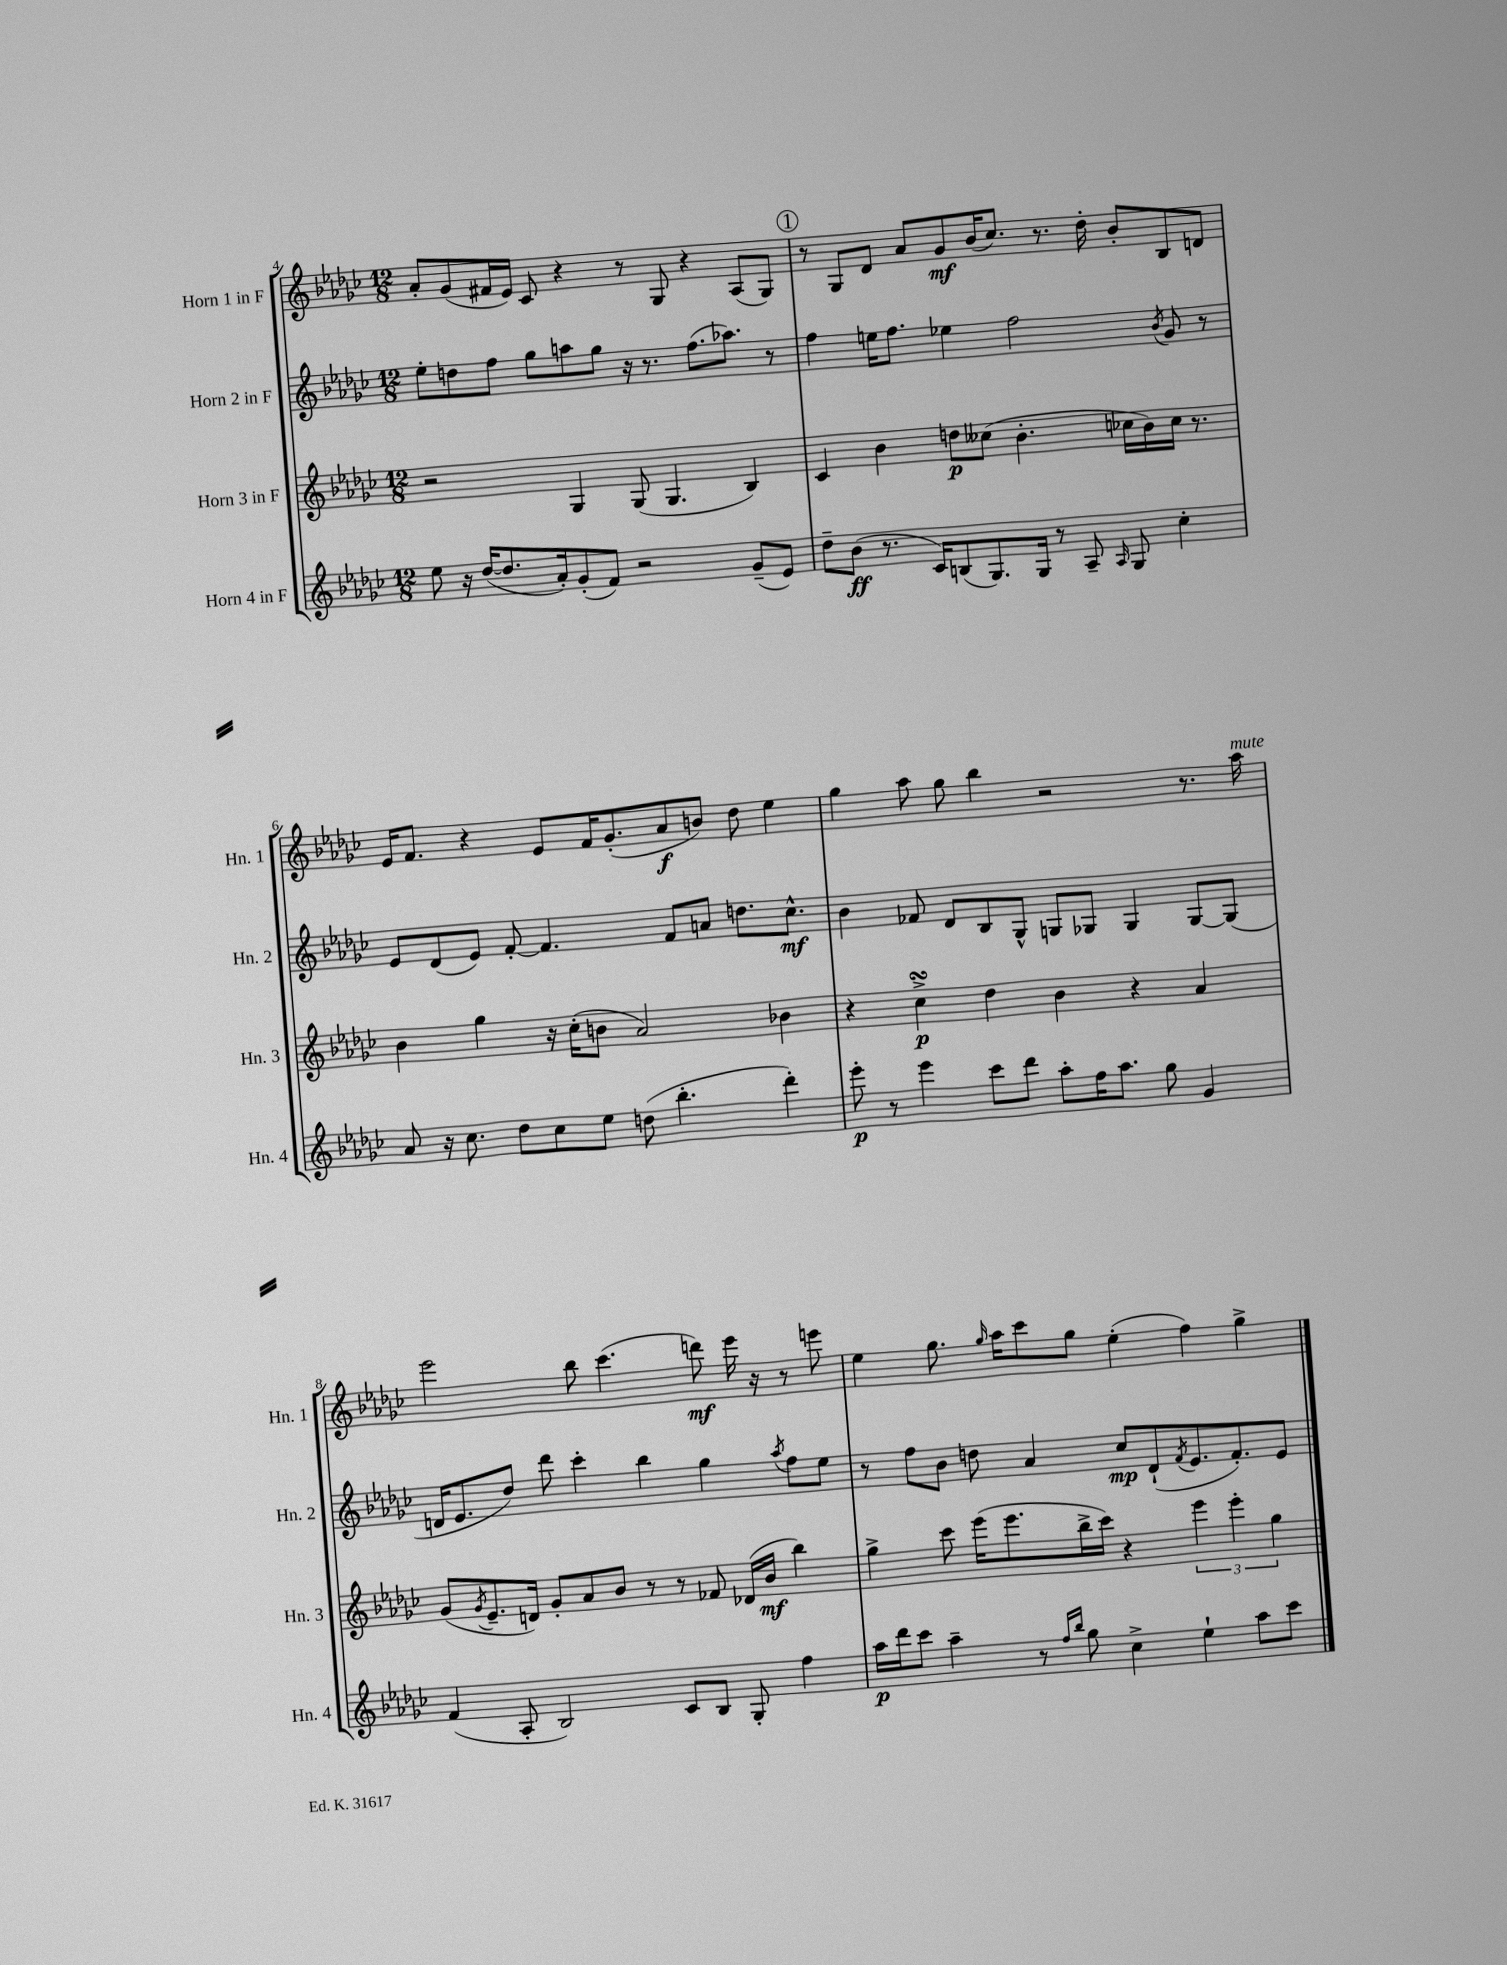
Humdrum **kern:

**kern	**dynam	**kern	**dynam	**kern	**dynam	**kern	**dynam
*part4	*part4	*part3	*part3	*part2	*part2	*part1	*part1
*staff4	*staff4	*staff3	*staff3	*staff2	*staff2	*staff1	*staff1
*I"Horn 4 in F	*	*I"Horn 3 in F	*	*I"Horn 2 in F	*	*I"Horn 1 in F	*
*I'Hn. 4	*	*I'Hn. 3	*	*I'Hn. 2	*	*I'Hn. 1	*
*clefG2	*	*clefG2	*	*clefG2	*	*clefG2	*
*k[b-e-a-d-g-c-]	*	*k[b-e-a-d-g-c-]	*	*k[b-e-a-d-g-c-]	*	*k[b-e-a-d-g-c-]	*
*M12/8	*	*M12/8	*	*M12/8	*	*M12/8	*
=4	=4	=4	=4	=4	=4	=4	=4
8ee-\	.	2r	.	8ee-'\L	.	8a-'/L	.
16r	.	.	.	8ddn\	.	(8g-/	.
([16dd-/KL	.	.	.	.	.	.	.
8.dd-/]	.	.	.	8ff\J	.	16f#X/L	.
.	.	.	.	.	.	16e-/JJ)	.
.	.	.	.	8gg-\L	.	8c-/	.
16a-'/k)	.	.	.	.	.	.	.
(8g-'/	.	4G-/	.	8aan\	.	4r	.
8f/J)	.	.	.	8gg-\J	.	.	.
2r	.	(8G-/	.	16r	.	8r	.
.	.	.	.	8.r	.	.	.
.	.	4.G-/	.	.	.	8G-/	.
.	.	.	.	(8.ff\L	.	4r	.
.	.	.	.	8.aa-X\J)	.	.	.
(8g-~/L	.	4B-/)	.	.	.	(8A-/L	.
8e-/J)	.	.	.	8r	.	8G-/J)	.
!!LO:REH:place=s1:t=1
=5	=5	=5	=5	=5	=5	=5	=5
8dd-~\L	.	4c-/	.	4ff\	.	8r	.
(8b-\J	ff	.	.	.	.	8G-/L	.
8.r	.	4b-\	.	16een\KL	.	8d-/J	.
.	.	.	.	8.ff\J	.	.	.
.	.	.	.	.	.	8a-/L	.
16c-/KL)	.	.	.	.	.	.	.
(8Bn/	.	8ddn\L	p	4ee-X\	.	8g-/	mf
8.G-/)	.	(8cc--X\J	.	.	.	(16b-/K	.
.	.	.	.	.	.	8.cc-/J)	.
.	.	4.b-'\	.	2ff\	.	.	.
16G-/Jk	.	.	.	.	.	.	.
8r	.	.	.	.	.	8.r	.
8A-~/	.	.	.	.	.	.	.
.	.	.	.	.	.	16dd-'\	.
16qqA-/	.	.	.	.	.	.	.
8G-/	.	16cc-X\LL	.	.	.	8b-'/L	.
.	.	16b-\)	.	.	.	.	.
.	.	.	.	8qb-/	.	.	.
4cc-'\	.	16cc-\JJ	.	8g-/	.	8B-/	.
.	.	8.r	.	.	.	.	.
.	.	.	.	8r	.	8dn/J	.
!!LO:LB:g=z
=6	=6	=6	=6	=6	=6	=6	=6
8a-/	.	4b-\	.	8e-/L	.	16e-/KL	.
.	.	.	.	.	.	8.f/J	.
16r	.	.	.	(8d-/	.	.	.
8.cc-\	.	.	.	.	.	.	.
.	.	4gg-\	.	8e-/J)	.	4r	.
8dd-\L	.	.	.	[8f'/	.	.	.
8cc-\	.	16r	.	4.f/]	.	8e-/L	.
.	.	(16cc-'\KL	.	.	.	.	.
8ee-\J	.	8bn\J	.	.	.	16f/K	.
.	.	.	.	.	.	(8.g-'/	.
(8ddn\	.	2a-/)	.	.	.	.	.
4.bb-'\	.	.	.	8f/L	.	8a-/	f
.	.	.	.	8an/J	.	8bn/J)	.
.	.	.	.	8.ddn\L	.	8dd-\	.
4ddd-'\)	.	4b-X\	.	.	.	4ee-\	.
.	.	.	.	8.cc-^^\J	mf	.	.
=7	=7	=7	=7	=7	=7	=7	=7
8eee-'\	p	4r	.	4b-\	.	4gg-\	.
8r	.	.	.	.	.	.	.
4eee-\	.	4cc-sSSs^\	p	8f-X/	.	8aa-\	.
.	.	.	.	8d-/L	.	8gg-\	.
8ccc-\L	.	4dd-\	.	8B-/	.	4bb-\	.
8ddd-\J	.	.	.	8G-^^/J	.	.	.
8aa-'\L	.	4b-\	.	8Gn/L	.	2r	.
16ff\K	.	.	.	8G-X/J	.	.	.
8.aa-\J	.	.	.	.	.	.	.
.	.	4r	.	4G-/	.	.	.
8gg-\	.	.	.	.	.	.	.
4g-/	.	4a-/	.	[8G-/L	.	8.r	.
.	.	.	.	(8G-/J]	.	.	.
!	!	!	!	!	!	!LO:TX:a:i:t=mute	!
.	.	.	.	.	.	16aa-\	.
!!LO:LB:g=z
=8	=8	=8	=8	=8	=8	=8	=8
(4f/	.	(8g-/L	.	16dn/KL	.	2eee-\	.
.	.	.	.	8.e-/	.	.	.
.	.	8qg-/	.	.	.	.	.
.	.	8.e-~/	.	.	.	.	.
8A-'/	.	.	.	8dd-/J)	.	.	.
.	.	16dn/Jk)	.	.	.	.	.
2B-/)	.	8g-'/L	.	8ddd-\	.	.	.
.	.	8a-/	.	4ccc-'\	.	8bb-\	.
.	.	8b-/J	.	.	.	(4.ccc-\	.
.	.	8r	.	4bb-\	.	.	.
8c-/L	.	8r	.	.	.	.	.
8B-/J	.	8f-X/	.	4gg-\	.	8dddn\)	mf
8G-'/	.	(16d-X/LL	.	.	.	16eee-\	.
.	.	16b-/JJ	mf	.	.	16r	.
.	.	.	.	8qaa-/	.	.	.
4ff\	.	4bb-\)	.	8ff\L	.	8r	.
.	.	.	.	8ee-\J	.	8eeen\	.
=9	=9	=9	=9	=9	=9	=9	=9
16aa-\LL	p	4gg-^\	.	8r	.	4ee-\	.
16ddd-\J	.	.	.	.	.	.	.
8ccc-\J	.	.	.	8ff\L	.	.	.
4aa-~\	.	8ccc-\	.	8b-\J	.	8.gg-\	.
.	.	(16eee-\KL	.	8ddn\	.	.	.
.	.	.	.	.	.	16qqgg-/	.
.	.	8.eee-\	.	.	.	16aa-\KL	.
8r	.	.	.	4a-/	.	8ccc-\	.
16qqff/LL	.	.	.	.	.	.	.
16qqbb-/JJ	.	.	.	.	.	.	.
8gg-\	.	16bb-^\L	.	.	.	8gg-\J	.
.	.	16ccc-\JJ)	.	.	.	.	.
4cc-^\	.	4r	.	8cc-/L	mp	(4ee-'\	.
.	.	.	.	(8d-`/	.	.	.
.	.	.	.	8qf/	.	.	.
4ee-`\	.	6eee-\	.	8.e-/	.	4ff\)	.
.	.	6eee-'\	.	.	.	.	.
.	.	.	.	8.f'/)	.	.	.
8aa-\L	.	.	.	.	.	4gg-^\	.
.	.	6gg-\	.	.	.	.	.
8ccc-\J	.	.	.	8e-/J	.	.	.
==	==	==	==	==	==	==	==
*-	*-	*-	*-	*-	*-	*-	*-
